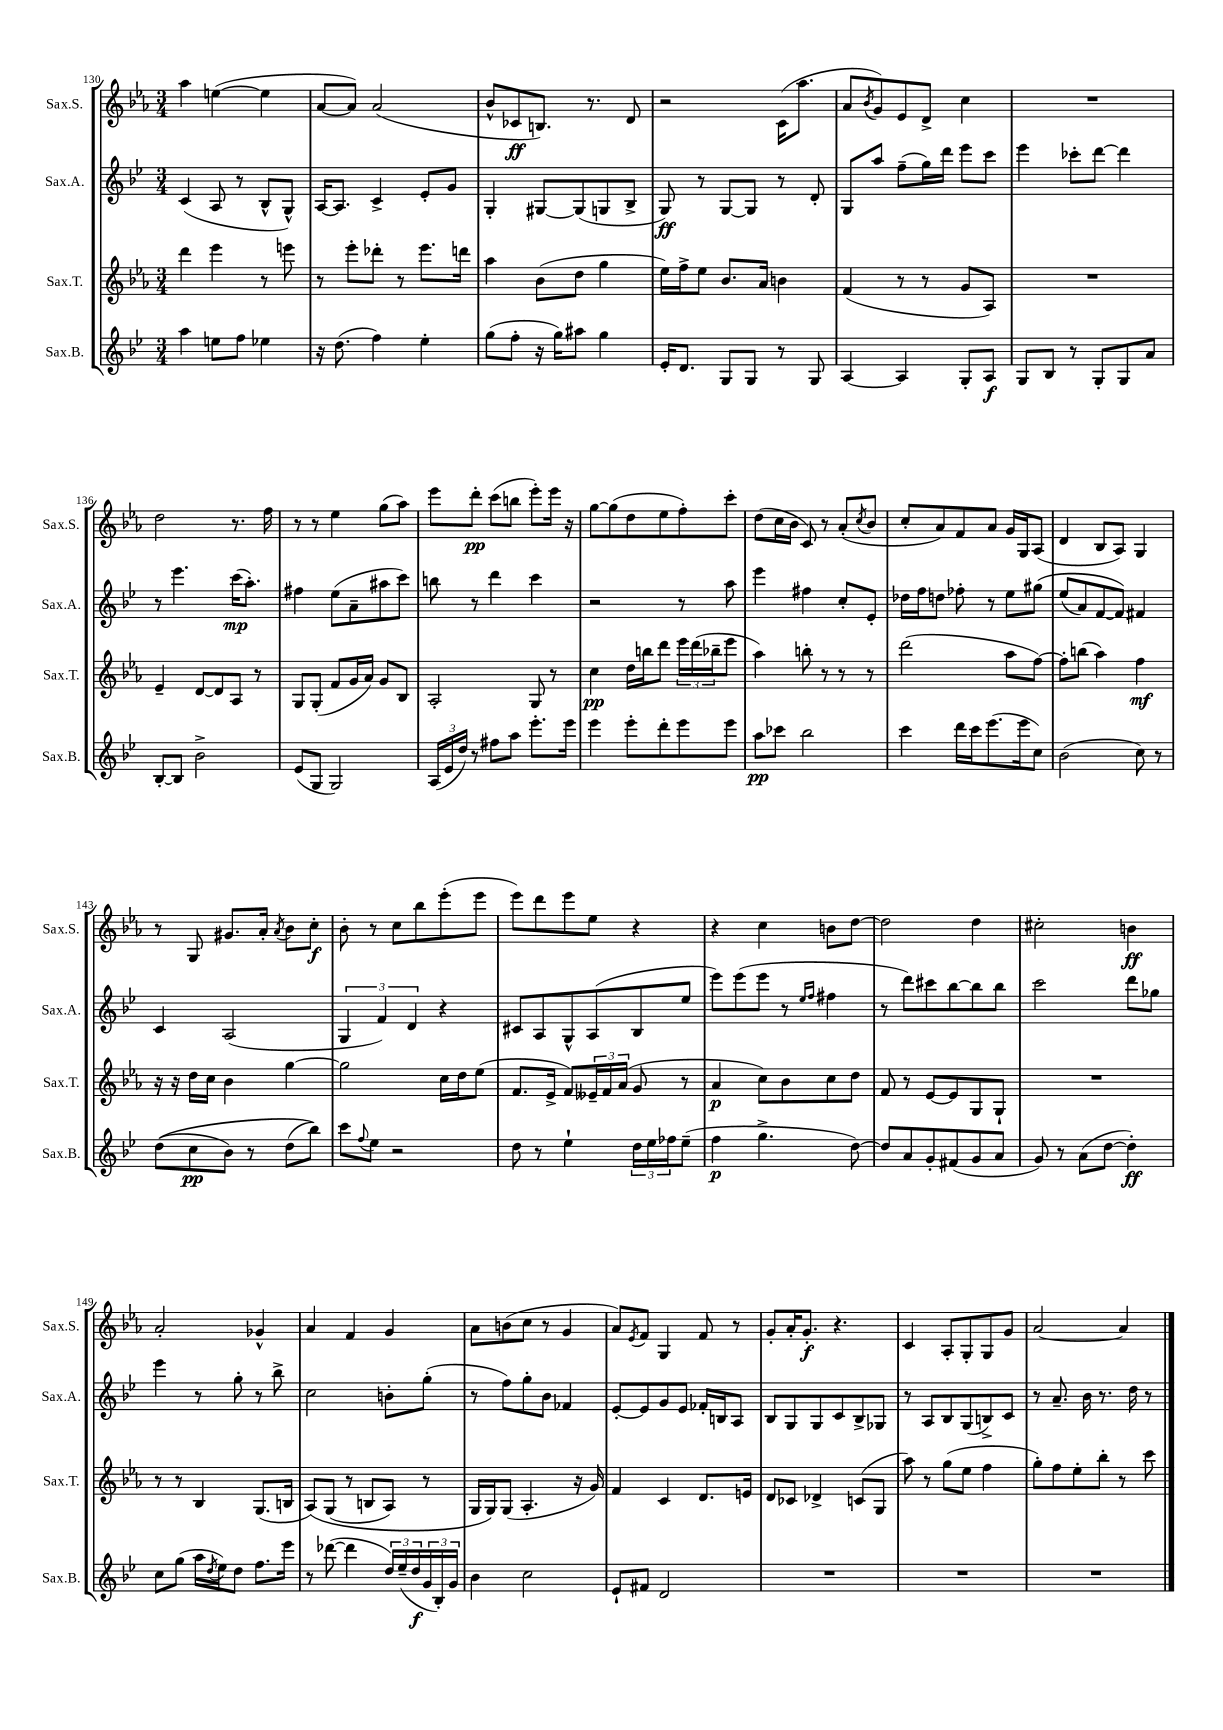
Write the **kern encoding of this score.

**kern	**dynam	**kern	**dynam	**kern	**dynam	**kern	**dynam
*part4	*part4	*part3	*part3	*part2	*part2	*part1	*part1
*staff4	*staff4	*staff3	*staff3	*staff2	*staff2	*staff1	*staff1
*I"Sax.B.	*	*I"Sax.T.	*	*I"Sax.A.	*	*I"Sax.S.	*
*I'Sax.B.	*	*I'Sax.T.	*	*I'Sax.A.	*	*I'Sax.S.	*
*clefG2	*	*clefG2	*	*clefG2	*	*clefG2	*
*k[b-e-]	*	*k[b-e-a-]	*	*k[b-e-]	*	*k[b-e-a-]	*
*M3/4	*	*M3/4	*	*M3/4	*	*M3/4	*
=130	=130	=130	=130	=130	=130	=130	=130
4aa\	.	4ddd\	.	(4c/	.	4aa-\	.
8een\L	.	4eee-\	.	8A/	.	([4een\	.
8ff\J	.	.	.	8r	.	.	.
4ee-X\	.	8r	.	8B-^^/L	.	4ee\]	.
.	.	8eeen\	.	8G^^/J)	.	.	.
=131	=131	=131	=131	=131	=131	=131	=131
16r	.	8r	.	[16A/KL	.	[8a-/L	.
(8.dd\	.	.	.	8.A/J]	.	.	.
.	.	8eee-'\L	.	.	.	8a-/J])	.
4ff\)	.	8ddd-X'\J	.	4c^/	.	(2a-/	.
.	.	8r	.	.	.	.	.
4ee-'\	.	8.eee-\L	.	8e-'/L	.	.	.
.	.	.	.	8g/J	.	.	.
.	.	16dddn\Jk	.	.	.	.	.
=132	=132	=132	=132	=132	=132	=132	=132
(8gg\L	.	4aa-\	.	4G'/	.	8b-^^/L	.
8ff'\J	.	.	.	.	.	8c-X/	ff
16r	.	(8b-\L	.	[8G#X/L	.	8.Bn/J)	.
16gg\KL)	.	.	.	.	.	.	.
8aa#X\J	.	8dd\J	.	(8G#/]	.	.	.
.	.	.	.	.	.	8.r	.
4gg\	.	4gg\	.	8Gn/	.	.	.
.	.	.	.	8B-^/J	.	8d/	.
=133	=133	=133	=133	=133	=133	=133	=133
16e-'/KL	.	16ee-\LL)	.	8G/)	ff	2r	.
8.d/J	.	16ff^\J	.	.	.	.	.
.	.	8ee-\J	.	8r	.	.	.
8G/L	.	8.b-/L	.	[8G/L	.	.	.
8G/J	.	.	.	8G/J]	.	.	.
.	.	16a-/Jk	.	.	.	.	.
8r	.	4bn\	.	8r	.	(16c\KL	.
.	.	.	.	.	.	8.aa-\J	.
8G/	.	.	.	8d'/	.	.	.
=134	=134	=134	=134	=134	=134	=134	=134
[4A/	.	(4f/	.	8G/L	.	8a-/L	.
.	.	.	.	.	.	8qb-/	.
.	.	.	.	8aa/J	.	8g/)	.
4A/]	.	8r	.	(8ff~\L	.	8e-/	.
.	.	8r	.	16gg\L)	.	8d^/J	.
.	.	.	.	16ddd\JJ	.	.	.
8G'/L	.	8g/L	.	8eee-\L	.	4cc\	.
8A/J	f	8A-/J)	.	8ccc\J	.	.	.
=135	=135	=135	=135	=135	=135	=135	=135
8G/L	.	2.r	.	4eee-\	.	2.r	.
8B-/J	.	.	.	.	.	.	.
8r	.	.	.	8ccc-X'\L	.	.	.
8G'/L	.	.	.	[8ddd\J	.	.	.
8G/	.	.	.	4ddd\]	.	.	.
8a/J	.	.	.	.	.	.	.
!!LO:LB:g=z
=136	=136	=136	=136	=136	=136	=136	=136
[8B-'/L	.	4e-~/	.	8r	.	2dd\	.
8B-/J]	.	.	.	4.eee-\	.	.	.
2b-^\	.	[8d/L	.	.	.	.	.
.	.	8d/]	.	.	.	.	.
.	.	8A-/J	.	(16ccc\KL	mp	8.r	.
.	.	.	.	8.aa'\J)	.	.	.
.	.	8r	.	.	.	.	.
.	.	.	.	.	.	16ff\	.
=137	=137	=137	=137	=137	=137	=137	=137
(8e-/L	.	8G/L	.	4ff#X\	.	8r	.
8G/J	.	(8G'/J	.	.	.	8r	.
2G/)	.	8f/L	.	(8ee-\L	.	4ee-\	.
.	.	16g/L	.	8a~\	.	.	.
.	.	16a-/JJ)	.	.	.	.	.
.	.	8g/L	.	8aa#X\	.	(8gg\L	.
.	.	8B-/J	.	8ccc\J)	.	8aa-\J)	.
=138	=138	=138	=138	=138	=138	=138	=138
(24A/LL	.	2A-'/	.	8bbn\	.	8eee-\L	.
24e-/	.	.	.	.	.	.	.
24dd/JJ)	.	.	.	.	.	.	.
8r	.	.	.	8r	.	8ddd'\J	pp
8ff#X\L	.	.	.	4ddd\	.	(8ccc\L	.
8aa\J	.	.	.	.	.	8bbn\J	.
8.eee-'\L	.	8G/	.	4ccc\	.	8eee-'\L)	.
.	.	8r	.	.	.	16eee-\Jk	.
16eee-\Jk	.	.	.	.	.	16r	.
=139	=139	=139	=139	=139	=139	=139	=139
4eee-\	.	4cc\	pp	2r	.	[8gg\L	.
.	.	.	.	.	.	(8gg\]	.
8eee-'\L	.	16dd\LL	.	.	.	8dd\	.
.	.	16bbn\J	.	.	.	.	.
8ddd'\	.	8ddd\J	.	.	.	8ee-\	.
8eee-\	.	24eee-\LL	.	8r	.	8ff'\)	.
.	.	(24ddd\	.	.	.	.	.
.	.	24bb-X~\J	.	.	.	.	.
8eee-\J	.	8eee-\J	.	8aa\	.	8ccc'\J	.
=140	=140	=140	=140	=140	=140	=140	=140
8aa\L	pp	4aa-\)	.	4eee-\	.	(8dd\L	.
8ccc-X\J	.	.	.	.	.	16cc\L	.
.	.	.	.	.	.	16b-\JJ	.
2bb-\	.	8bbn'\	.	4ff#X\	.	8c/)	.
.	.	8r	.	.	.	8r	.
.	.	8r	.	8cc'/L	.	(8a-'/L	.
.	.	.	.	.	.	8qcc/	.
.	.	8r	.	8e-'/J	.	8b-/J	.
=141	=141	=141	=141	=141	=141	=141	=141
4ccc\	.	(2ddd\	.	16dd-X\LL	.	8cc'/L	.
.	.	.	.	16ff\J	.	.	.
.	.	.	.	8ddn\J	.	8a-/)	.
16ddd\LL	.	.	.	8ff-X'\	.	8f/	.
16ccc\J	.	.	.	.	.	.	.
(8.eee-\	.	.	.	8r	.	8a-/J	.
.	.	8aa-\L	.	8ee-\L	.	16g/LL	.
16eee-\k	.	.	.	.	.	16G/J	.
8cc\J)	.	[8ff\J)	.	(8gg#X\J	.	(8A-/J	.
=142	=142	=142	=142	=142	=142	=142	=142
(2b-\	.	8ff'\L]	.	(8ee-/L	.	4d/	.
.	.	(8bbn\J	.	8a/)	.	.	.
.	.	4aa-\)	.	[8f/	.	8B-/L	.
.	.	.	.	8f/J])	.	8A-/J)	.
8cc\)	.	4ff\	mf	4f#X/	.	4G/	.
8r	.	.	.	.	.	.	.
!!LO:LB:g=z
=143	=143	=143	=143	=143	=143	=143	=143
((8dd\L	.	16r	.	4c/	.	8r	.
.	.	16r	.	.	.	.	.
8cc\	pp	16dd\LL	.	.	.	8G/	.
.	.	16cc\JJ	.	.	.	.	.
8b-\J)	.	4b-\	.	(2A/	.	8.g#X/L	.
8r	.	.	.	.	.	.	.
.	.	.	.	.	.	16a-'/Jk	.
.	.	.	.	.	.	8qa-/	.
(8dd\L	.	[4gg\	.	.	.	8b-\L	.
8bb-\J))	.	.	.	.	.	8cc'\J	f
=144	=144	=144	=144	=144	=144	=144	=144
8ccc\L	.	2gg\]	.	6G/	.	8b-'\	.
8qqff/	.	.	.	.	.	.	.
8ee-\J	.	.	.	.	.	8r	.
.	.	.	.	6f/)	.	.	.
2r	.	.	.	.	.	8cc\L	.
.	.	.	.	6d/	.	.	.
.	.	.	.	.	.	8bb-\	.
.	.	16cc\LL	.	4r	.	(8eee-'\	.
.	.	16dd\J	.	.	.	.	.
.	.	(8ee-\J	.	.	.	8eee-\J	.
=145	=145	=145	=145	=145	=145	=145	=145
8dd\	.	8.f/L	.	8c#X/L	.	8eee-\L)	.
8r	.	.	.	8A/	.	8ddd\	.
.	.	16e-^/Jk	.	.	.	.	.
4ee-`\	.	8f/L)	.	8G^^/	.	8eee-\	.
.	.	24e--X~/L	.	(8A/	.	8ee-\J	.
.	.	24f/	.	.	.	.	.
.	.	(24a-/JJ	.	.	.	.	.
24dd\LL	.	8g/	.	8B-/	.	4r	.
24ee-\	.	.	.	.	.	.	.
24ff-X\J	.	.	.	.	.	.	.
(8ee-~\J	.	8r	.	8ee-/J	.	.	.
=146	=146	=146	=146	=146	=146	=146	=146
4ff\	p	4a-/	p	8eee-\L)	.	4r	.
.	.	.	.	(8eee-\	.	.	.
4.gg^\	.	8cc\L)	.	8eee-\J	.	4cc\	.
.	.	8b-\	.	8r	.	.	.
.	.	.	.	16qqee-/LL	.	.	.
.	.	.	.	16qqff/JJ	.	.	.
.	.	8cc\	.	4ff#X\	.	8bn\L	.
[8dd\)	.	8dd\J	.	.	.	[8dd\J	.
=147	=147	=147	=147	=147	=147	=147	=147
8dd/L]	.	8f/	.	8r	.	2dd\]	.
8a/	.	8r	.	8ddd\L)	.	.	.
8g'/	.	[8e-/L	.	8ccc#X\	.	.	.
(8f#X/	.	8e-/]	.	[8bb-\	.	.	.
8g/	.	8G/	.	8bb-\]	.	4dd\	.
8a/J	.	8G`/J	.	8bb-\J	.	.	.
=148	=148	=148	=148	=148	=148	=148	=148
8g/)	.	2.r	.	2ccc\	.	2cc#X'\	.
8r	.	.	.	.	.	.	.
(8a\L	.	.	.	.	.	.	.
[8dd\J	.	.	.	.	.	.	.
4dd'\])	ff	.	.	8ddd\L	.	4bn\	ff
.	.	.	.	8gg-X\J	.	.	.
!!LO:LB:g=z
=149	=149	=149	=149	=149	=149	=149	=149
8cc\L	.	8r	.	4eee-\	.	2a-'/	.
(8gg\J	.	8r	.	.	.	.	.
16aa\LL	.	4B-/	.	8r	.	.	.
8qdd/	.	.	.	.	.	.	.
16ee-\J)	.	.	.	.	.	.	.
8dd\J	.	.	.	8gg'\	.	.	.
8.ff\L	.	(8.G/L	.	8r	.	4g-X^^/	.
.	.	.	.	8bb-^\	.	.	.
16eee-\Jk	.	16Bn/Jk	.	.	.	.	.
=150	=150	=150	=150	=150	=150	=150	=150
8r	.	(8A-/L)	.	2cc\	.	4a-/	.
([8ddd-X\	.	(8G/J	.	.	.	.	.
4ddd-\]	.	8r	.	.	.	4f/	.
.	.	8Bn/L	.	.	.	.	.
24dd/LL)	.	8A-/J)	.	8bn'\L	.	4g/	.
(24ee-~/	.	.	.	.	.	.	.
24dd/	f	.	.	.	.	.	.
24g/	.	8r	.	(8gg'\J	.	.	.
24B-'/)	.	.	.	.	.	.	.
24g/JJ	.	.	.	.	.	.	.
=151	=151	=151	=151	=151	=151	=151	=151
4b-\	.	16G/LL	.	8r	.	8a-\L	.
.	.	16G/J)	.	.	.	.	.
.	.	(8G/J	.	8ff\L)	.	(8bn\	.
2cc\	.	4.A-'/	.	8gg'\	.	8cc\J	.
.	.	.	.	8b-\J	.	8r	.
.	.	.	.	4f-X/	.	4g/	.
.	.	16r	.	.	.	.	.
.	.	16g/)	.	.	.	.	.
=152	=152	=152	=152	=152	=152	=152	=152
8e-`/L	.	4f/	.	[8e-'/L	.	8a-/L)	.
.	.	.	.	.	.	8qe-/	.
8f#X/J	.	.	.	8e-/]	.	8f/J	.
2d/	.	4c/	.	8g/	.	4G/	.
.	.	.	.	8e-/J	.	.	.
.	.	8.d/L	.	16f-X'/LL	.	8f/	.
.	.	.	.	16Bn/J	.	.	.
.	.	.	.	8A/J	.	8r	.
.	.	16en/Jk	.	.	.	.	.
=153	=153	=153	=153	=153	=153	=153	=153
2.r	.	8d/L	.	8B-/L	.	8g'/L	.
.	.	8c-X/J	.	8G/	.	16a-'/K	.
.	.	.	.	.	.	8.g'/J	f
.	.	4d-X^/	.	8G/	.	.	.
.	.	.	.	8c/	.	4.r	.
.	.	(8cn/L	.	8B-^/	.	.	.
.	.	8G/J	.	8G-X/J	.	.	.
=154	=154	=154	=154	=154	=154	=154	=154
2.r	.	8aa-\)	.	8r	.	4c/	.
.	.	8r	.	8A/L	.	.	.
.	.	(8gg\L	.	8B-/	.	8A-'/L	.
.	.	8ee-\J	.	(8G/	.	8G'/	.
.	.	4ff\	.	8Bn^/)	.	8G/	.
.	.	.	.	8c/J	.	8g/J	.
=155	=155	=155	=155	=155	=155	=155	=155
2.r	.	8gg'\L)	.	8r	.	[2a-/	.
.	.	8ff\	.	8.a~/	.	.	.
.	.	8ee-'\	.	.	.	.	.
.	.	.	.	16b-\	.	.	.
.	.	8bb-'\J	.	8.r	.	.	.
.	.	8r	.	.	.	4a-/]	.
.	.	.	.	16dd\	.	.	.
.	.	8ccc\	.	8r	.	.	.
==	==	==	==	==	==	==	==
*-	*-	*-	*-	*-	*-	*-	*-
